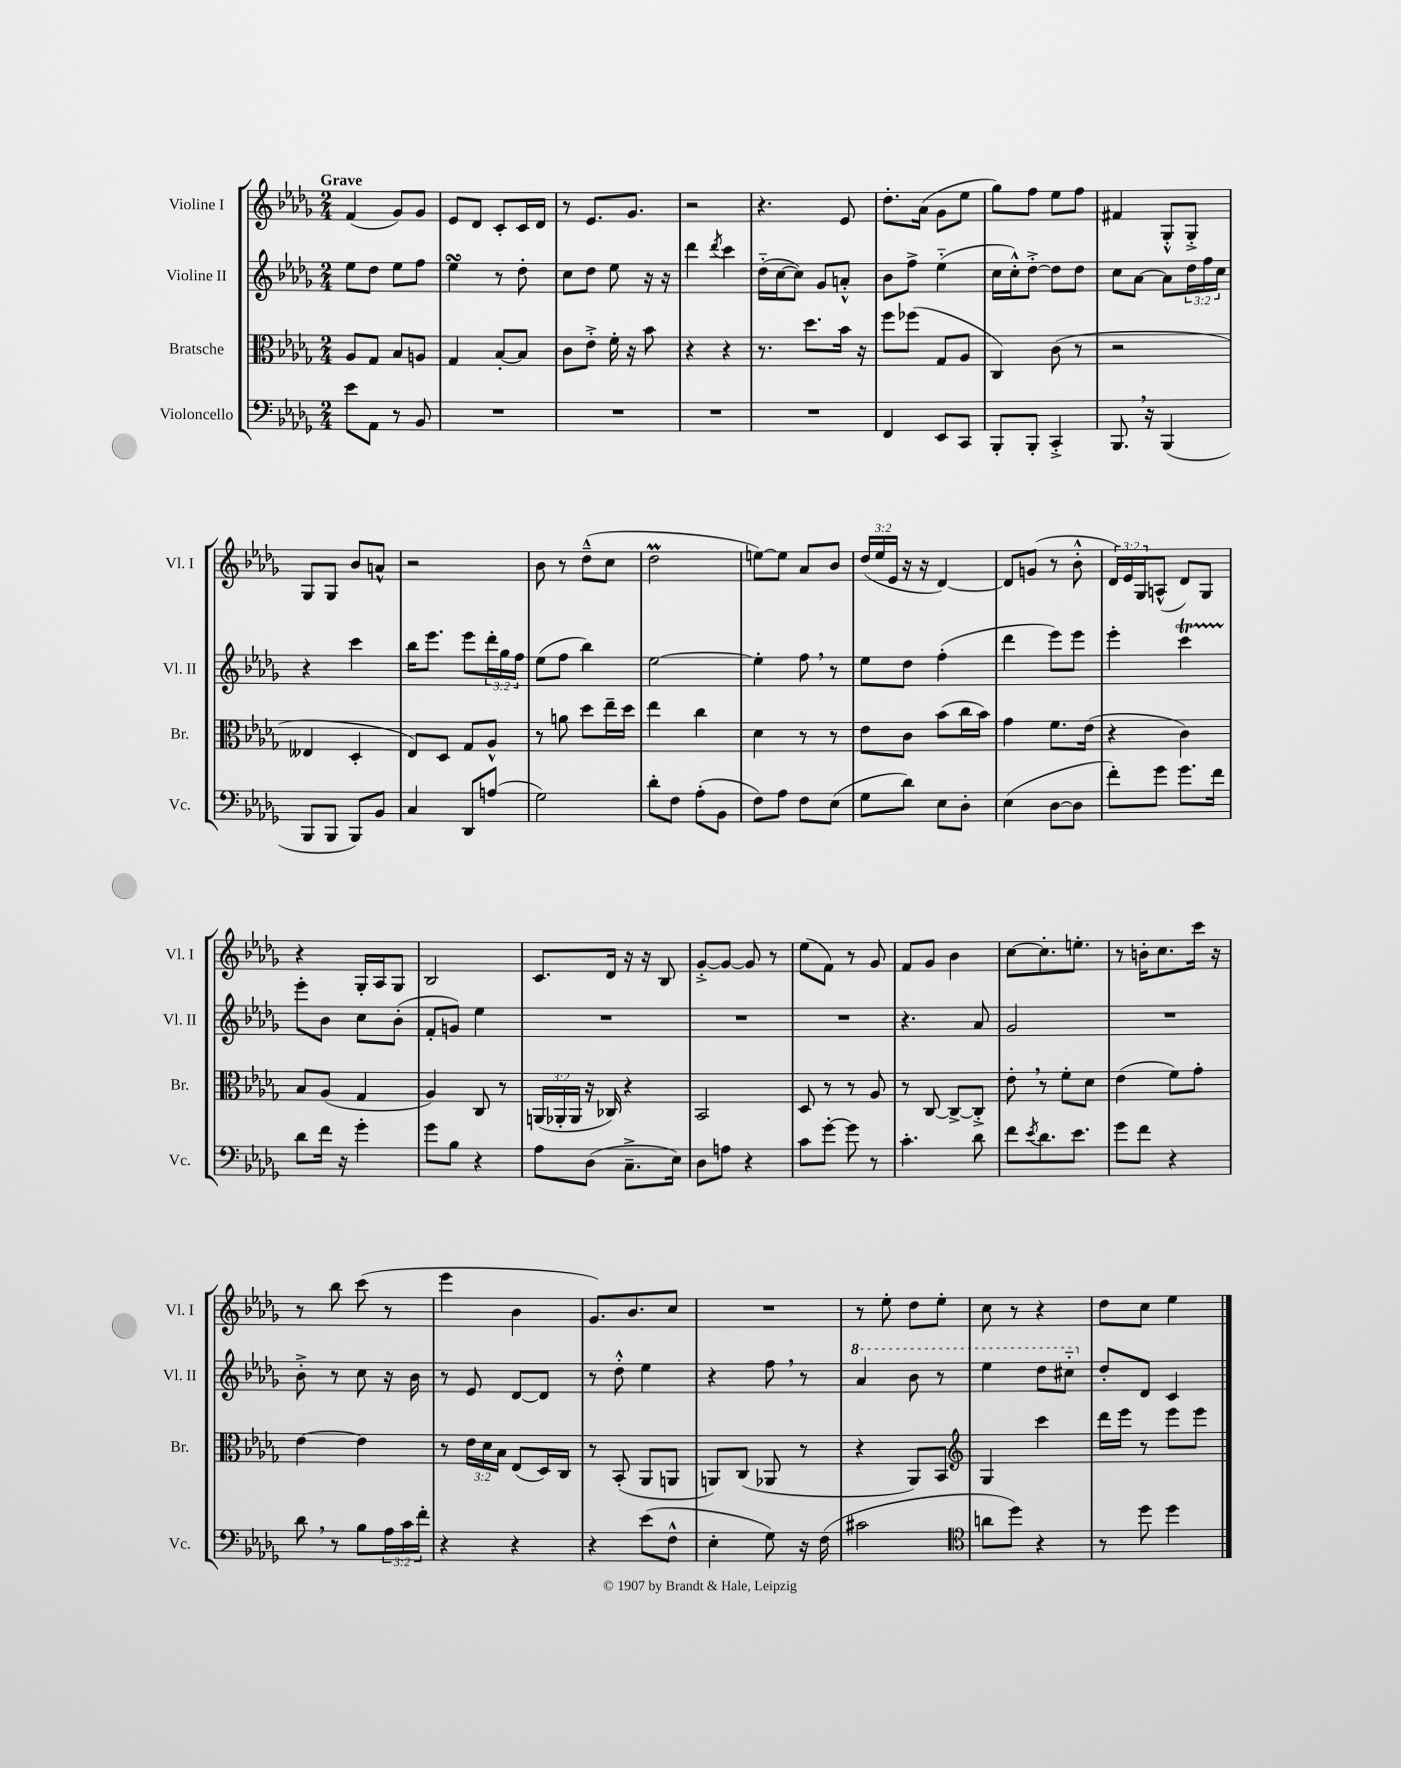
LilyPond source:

<<
\new StaffGroup <<
\new Staff = "s0" \with { instrumentName = "Violine I" shortInstrumentName = "Vl. I" } {
    \clef treble \key des \major \numericTimeSignature \time 2/4 \override Staff.TupletNumber.text = #tuplet-number::calc-fraction-text \tempo "Grave"
    f'4( ges'8) ges'8 |
    ees'8 des'8 c'8-. c'16 des'16 |
    r8 ees'8. ges'8. |
    r2 |
    r4. ees'8 |
    des''8.-. aes'16( ges'8 ees''8 |
    ges''8) f''8 ees''8 f''8 |
    fis'4 ges8-.-^ ges8-.-> |
    ges8 ges8 bes'8 a'8-^ |
    r2 |
    bes'8 r8 des''8---^( c''8 |
    des''2\prall |
    e''8~) e''8 aes'8 bes'8 |
    \tuplet 3/2 { des''16( ees''16 ees'16 } r16 r16 des'4~) |
    des'8 g'8( r8 bes'8-.-^ |
    \tuplet 3/2 { des'16) ees'16 ges16 } a8-^( des'8) ges8 |
    r4 ges16-. aes16 ges8 |
    bes2 |
    c'8. des'16 r16 r16 bes8 |
    ges'8~-.-> ges'8~ ges'8 r8 |
    ees''8( f'8) r8 ges'8 |
    f'8 ges'8 bes'4 |
    c''8~ c''8.-. e''8.-. |
    r8 b'16-. c''8. c'''16 r16 |
    r8 bes''8 c'''8( r8 |
    ees'''4 bes'4 |
    ges'8.) bes'8. c''8 |
    R2 |
    r8 ees''8-. des''8 ees''8-. |
    c''8 r8 r4 |
    des''8 c''8 ees''4 \bar "|." |
}
\new Staff = "s1" \with { instrumentName = "Violine II" shortInstrumentName = "Vl. II" } {
    \clef treble \key des \major \numericTimeSignature \time 2/4 \override Staff.TupletNumber.text = #tuplet-number::calc-fraction-text
    ees''8 des''8 ees''8 f''8 |
    ees''4\turn r8 des''8-. |
    c''8 des''8 ees''8 r16 r16 |
    des'''4 \acciaccatura { des'''8 } c'''4 |
    des''16-_( c''16~ c''8) ges'8 a'8-.-^ |
    bes'8 f''8-> ees''4-_( |
    c''16 c''16-.-^) des''8~-.-> des''8 des''8 |
    c''8 aes'8~ aes'8 \tuplet 3/2 { des''16 f''16 c''16 } |
    r4 c'''4 |
    bes''16 ees'''8. ees'''8 \tuplet 3/2 { des'''16-. ges''16 f''16 } |
    ees''8( f''8 bes''4) |
    ees''2~ |
    ees''4-. f''8 \breathe r8 |
    ees''8 des''8 f''4-.( |
    des'''4 ees'''8) ees'''8 |
    ees'''4-. c'''4\startTrillSpan |
    ees'''8-.\stopTrillSpan bes'8 c''8 bes'8-.( |
    f'8-. g'8) ees''4 |
    R2 |
    R2 |
    R2 |
    r4. aes'8 |
    ges'2 |
    R2 |
    bes'8-.-> r8 c''8 r16 bes'16 |
    r8 ees'8 des'8~ des'8 |
    r8 des''8-.-^ ees''4 |
    r4 f''8 \breathe r8 |
    \ottava #1 aes''4 bes''8 r8 |
    ees'''4 des'''8 cis'''8-_ \ottava #0 |
    des''8-. des'8 c'4 \bar "|." |
}
\new Staff = "s2" \with { instrumentName = "Bratsche" shortInstrumentName = "Br." } {
    \clef alto \key des \major \numericTimeSignature \time 2/4 \override Staff.TupletNumber.text = #tuplet-number::calc-fraction-text
    aes8 ges8 bes8 a8 |
    ges4 bes8~-. bes8 |
    c'8 ees'8-.-> f'16-. r16 bes'8 |
    r4 r4 |
    r8. des''8. bes'16 r16 |
    f''8 fes''8( ges8 aes8 |
    c4) c'8( r8 |
    r2 |
    eeses4 des4-. |
    ees8) des8 ges8 aes8-^ |
    r8 a'8 des''8 ees''16-- des''16 |
    ees''4 c''4 |
    des'4 r8 r8 |
    ees'8 c'8 bes'8( c''16 bes'16) |
    ges'4 f'8. ees'16( |
    r4 c'4) |
    bes8 aes8( ges4 |
    aes4) c8 r8 |
    \tuplet 3/2 { a,16( aes,16-. aes,16 } r16 ces16) r4 |
    bes,2 |
    des8 r8 r8 aes8 |
    r8 c8~ c8~-> c8-.-> |
    ees'8-. \breathe r8 f'8-. des'8 |
    ees'4( f'8) ges'8-. |
    ees'4~ ees'4 |
    r8 \tuplet 3/2 { ees'16 des'16 bes16 } ees8( des16) c16 |
    r8 bes,8-.( aes,8 a,8 |
    a,8) c8( aes,8 r8 |
    r4 aes,8) bes,8 |
    \clef treble ges4 c'''4 |
    des'''16 ees'''16 r8 ees'''8 ees'''8 \bar "|." |
}
\new Staff = "s3" \with { instrumentName = "Violoncello" shortInstrumentName = "Vc." } {
    \clef bass \key des \major \numericTimeSignature \time 2/4 \override Staff.TupletNumber.text = #tuplet-number::calc-fraction-text
    ees'8 aes,8 r8 bes,8 |
    R2 |
    R2 |
    R2 |
    R2 |
    f,4 ees,8 c,8 |
    bes,,8-. bes,,8-. c,4-.-> |
    bes,,8. \breathe r16 bes,,4( |
    bes,,8 bes,,8 bes,,8) bes,8 |
    c4 des,8 a8( |
    ges2) |
    des'8-. f8 aes8-.( bes,8 |
    f8) aes8 f8 ees8( |
    ges8 des'8) ees8 des8-. |
    ees4( des8~ des8 |
    f'8-.) ges'8 ges'8. f'16 |
    des'8 f'16 r16 ges'4-. |
    ges'8 bes8 r4 |
    aes8 des8( c8.---> ees16) |
    des8 a8 r4 |
    c'8 ges'8~-. ges'8 r8 |
    c'4.-. des'8 |
    f'8 \acciaccatura { ees'8 } des'8. ees'8. |
    ges'8 f'8 r4 |
    des'8 \breathe r8 bes8 \tuplet 3/2 { aes16 c'16 f'16-. } |
    r4 r4 |
    r4 ees'8( f8-^ |
    ees4-. ges8) r16 f16( |
    cis'2 |
    \clef tenor a'8 des''8) r4 |
    r8 des''8 des''4 \bar "|." |
}
>>
>>
\layout { \context { \Score \remove "Bar_number_engraver" } }
